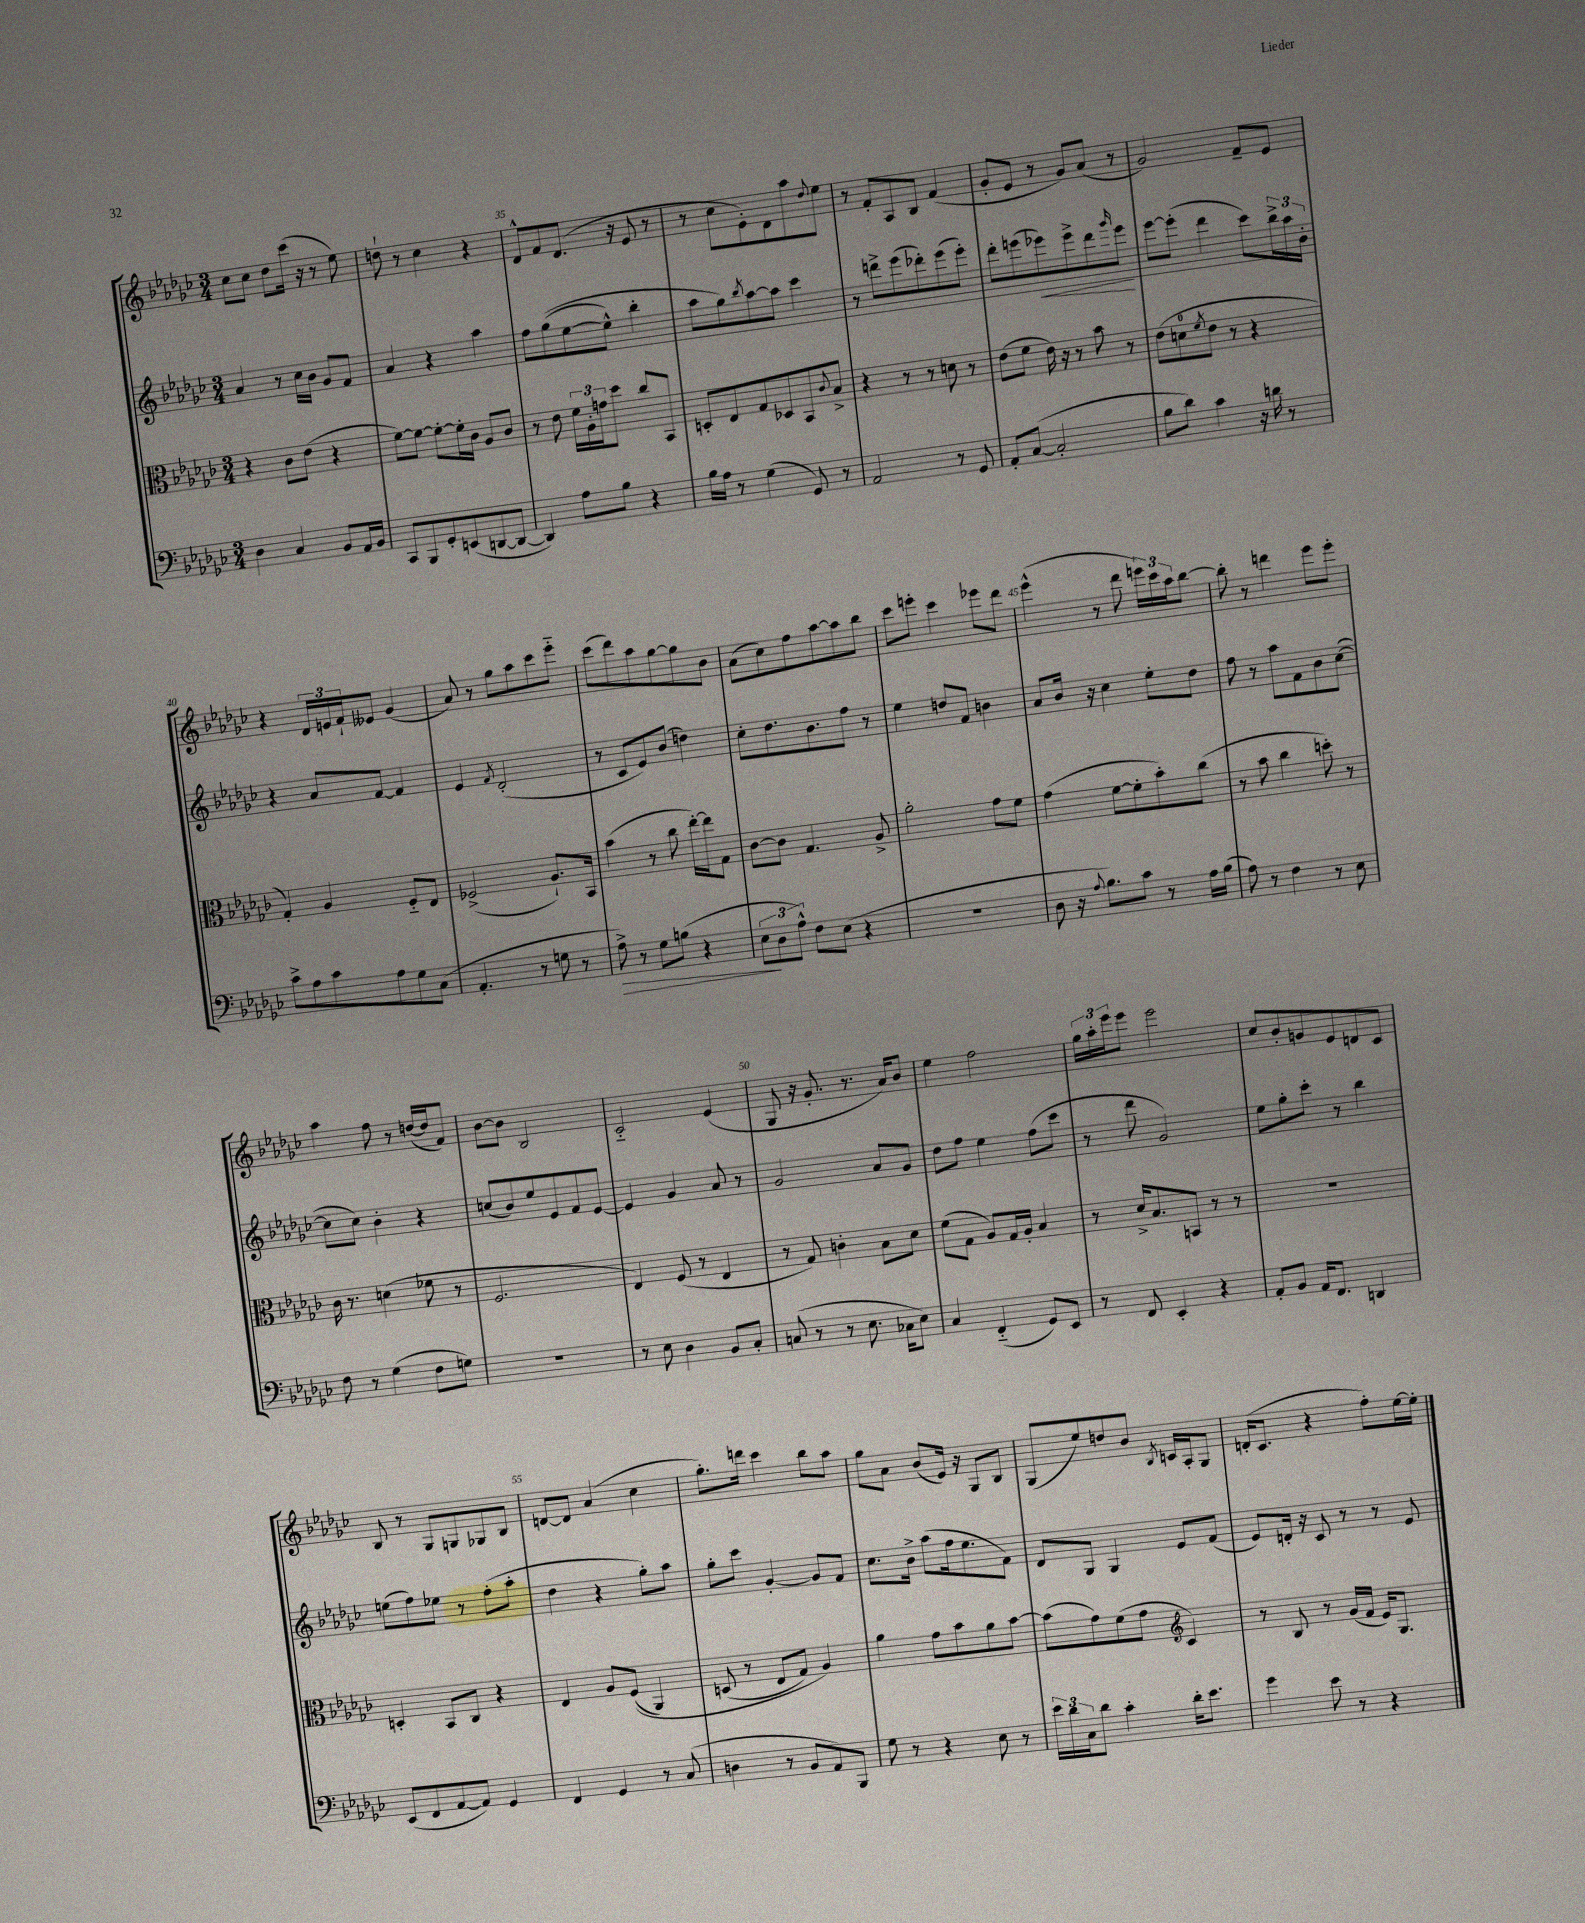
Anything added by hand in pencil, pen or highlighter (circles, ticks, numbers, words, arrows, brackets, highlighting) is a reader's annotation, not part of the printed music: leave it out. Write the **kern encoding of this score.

**kern	**kern	**kern	**kern
*staff4	*staff3	*staff2	*staff1
*clefF4	*clefC3	*clefG2	*clefG2
*k[b-e-a-d-g-c-]	*k[b-e-a-d-g-c-]	*k[b-e-a-d-g-c-]	*k[b-e-a-d-g-c-]
*M3/4	*M3/4	*M3/4	*M3/4
4D-	4r	4a-	8cc-
.	.	.	8cc-
4C-	8c-	8r	8dd-
.	(8e-	16cc-	(16ccc-
.	.	16b-	16r
8BB-	4r	8g-	8r
16AA-	.	8f	8ee-)
16BB-	.	.	.
=	=	=	=
8CC-	[8f)	4a-	8dd`
8BBB-	8f_	.	8r
8GG-'	8f'_	4r	4cc-
(8EE	16f']	.	.
.	16c-	.	.
[8DD	8A-	4aa-	4r
8DD_	8c-	.	.
=	=	=	=
4DD])	8r	8ff	8d-^^
.	8e-	&((8gg-	8f
8A-	24f	[8ee-	(8.d-
.	24A-'	.	.
.	24g	.	.
8B-	8dd-	8ee-^^])	.
.	.	.	16r
4r	8cc-	4bb-'	8e-
.	8BB-	.	8r
=	=	=	=
16B-	8D'	8aa-	8r
16A-	.	.	.
8r	8E-	8gg-&)	8cc-
.	.	8qbb-	.
(4G-	8G-	[8aa-	8e-')
.	8D-	8aa-]	8d-
8GG-)	8BB-	4ccc-	8aa-
.	8qqc-	.	8qqdd-
8r	8B-^	.	8ee-
=	=	=	=
2AA-	4r	8r	8r
.	.	8ddd^	8f'
.	8r	(8eee-	8A-
.	8r	8ddd-')	8B-
8r	8d	(8eee-	(4f
8GG-	8r	8eee-')	.
=	=	=	=
8AA-'	(8e-	8ddd-'	8g-'
([8C-	8f	(8eee	8e-
2C-']	16e-)	8eee-)	8r
.	16r	.	.
.	8r	8eee-^	8g-)
.	8b-	8ddd-	(8a-
.	.	16qqggg-	.
.	8r	8eee-	8r
=	=	=	=
8B-	(8e-	[8eee-	2g-)
8d-)	8d	(8eee-']	.
.	8qf	.	.
4c-	8e-	4ddd-	.
.	8r	.	.
16r	4r	8ccc-)	8f~
16d	.	.	.
8r	.	24bb-^	8e-
.	.	24aa-	.
.	.	24b-'	.
=	=	=	=
8c-^	4G-')	4r	4r
8A-	.	.	.
8c-	4A-	8a-	24d-
.	.	.	24e
.	.	.	24f`
8A-	.	[8f	8e--
8G-	8F'~	4f]	(4g-
(8C-	8E-	.	.
=	=	=	=
4.AA-'	(2F-^	4e-	8a-)
.	.	.	8r
.	.	8qf	.
.	.	(2d-'	8gg-
8r	.	.	8aa-
8G	8.A-`)	.	8ccc-
8r	.	.	8eee-'~
.	16BB-	.	.
=	=	=	=
8A-^)	(4b-	8r	(8ccc-
8r	.	8c-	8ddd-)
8G-	8r	8e-)	8aa-
(8B	8cc-	(8b-	[8gg-
4r	[16ee-')	4dd)	8gg-]
.	16ee-]	.	.
.	8G-	.	8b-
=	=	=	=
12E-	[8c-	8cc-'	(8a-
12D-	.	.	.
.	8c-]	8.dd-	8cc-)
12A-^^)	.	.	.
8F	4.G-	.	8ff
.	.	8.b-	.
(8E-	.	.	[8aa-
4r	.	8ff	8aa-]
.	8A-^	8r	8bb-
=	=	=	=
2.r	2a-'	4ee-	8ccc-
.	.	.	8eee'
.	.	8dd	4ccc-
.	.	8f	.
.	8g-	4b	8eee-
.	8f	.	8ddd-
=	=	=	=
8D-	(4g-	8a-	(4eee-^^
16r	.	16b-	.
8qqA-	.	.	.
8.B-)	.	16r	.
.	[8f	4cc-	8r
8c-	8f']	.	8ddd-
8r	8b-')	8ee-'	24eee)
.	.	.	24ccc-
.	.	.	24aa-
16A-	(8cc-	8dd-	[8bb-
(16B-	.	.	.
=	=	=	=
8A-)	8r	8ff	8bb-']
8r	8b-	8r	8r
4F	4cc-	8aa-	4ddd
.	.	8f	.
8r	8dd')	8b-	8eee-
8E-	8r	([8cc-	8eee-'
=	=	=	=
8F	16c-	8cc-]	4aa-
.	8.r	.	.
8r	.	8cc-)	.
(4G-	(4d	4b-'	8ff
.	.	.	8r
8F	8f-	4r	([16dd
.	.	.	16dd]
8G)	8r	.	8f)
=	=	=	=
2.r	2.F	(8cc	[8b-
.	.	8b-)	8b-]
.	.	8ee-	2B-
.	.	8e-	.
.	.	8f	.
.	.	[8e-	.
=	=	=	=
8r	4E-)	4e-]	2c-'~
8E-	.	.	.
4D-	(8F	4g-	.
.	8r	.	.
8BB-	4E-	8a-	(4e-
8C-'	.	8r	.
=	=	=	=
(8C	8r	2g-	8G-
8r	8G-)	.	16r
.	.	.	8.g-'
8r	4c'	.	.
8.E-	.	.	8.r
.	8B-	8a-	.
16C-	.	.	16a-)
8E-)	8d-	8g-	8b-
=	=	=	=
4C-	(8f	8dd-	4ee-
.	8G-	8ff	.
(4FF'~	8A-)	4ee-	2ff
.	16G-	.	.
.	16A-'	.	.
8GG-)	4B-	(8ff	.
8EE-	.	8ccc-	.
=	=	=	=
8r	8r	8r	24gg-
.	.	.	24aa-'
.	.	.	24eee-
8FF	16d-^	8ddd-	8eee-
.	8.B-	.	.
4EE-'	.	2g-)	2eee-
.	8BB	.	.
4r	8r	.	.
.	8r	.	.
=	=	=	=
8AA-'	2.r	8ee-	8cc-
8BB-	.	8gg-'	8b-'
16AA-	.	8ccc-'	8g
8.FF	.	.	.
.	.	8r	8e-
4DD	.	4bb-	8d
.	.	.	8c-
=	=	=	=
(8EE-	4D'	(8ee	8B-
8FF	.	8ff)	8r
[8AA-	8BB-	8ee-	8G-
8AA-])	8C-	8r	8G
4GG-	4r	(8ff'	8G-
.	.	8aa-'	8B-
=	=	=	=
4FF	4E-	4dd-	[8d
.	.	.	8d]
4GG-	8A-	4r	(4a-
.	&((8F	.	.
8r	4AA-)	8gg-')	4cc-
(8C-	.	8aa-	.
=	=	=	=
4D	(8D	8gg-'	8.gg-')
.	8r	8ccc-	.
.	.	.	16ddd
8r	8E-	[4g-'	4ccc-
8BB-	8G-)	.	.
8AA-)	4A-&)	8g-]	8bb-
8BBB-	.	8f	8aa-
=	=	=	=
8G-	4a-	8.cc-	8gg-
8r	.	.	8a-
.	.	16b-^	.
4r	8g-	(8aa-	(8b-
.	8b-	16ff	16e-)
.	.	8.ee-	16r
8E-	8a-	.	8G-
8r	[8b-	8f)	8B-
=	=	=	=
24e-	(8b-]	8d-	(8G-
24d-	.	.	.
24C-	.	.	.
8d-	8g-)	8G-	8ee-)
4c-'	(8f	4G-	8dd
.	8g-	.	8b-
*	*clefG2	*	*
.	.	.	8qB-
16d-'	4c-)	8e-	16c
8.e-	.	.	16A-'
.	.	(8f	8G-
=	=	=	=
4g-	8r	8e-)	(16d'
.	.	.	8.c-
.	8B-	16d'	.
.	.	16r	.
8e-	8r	8c-	4r
8r	(16g-	8r	.
.	16f	.	.
4r	16e-)	8r	8ff')
.	8.G-	.	.
.	.	8e-	[16ee-
.	.	.	16ee-']
==	==	==	==
*-	*-	*-	*-
